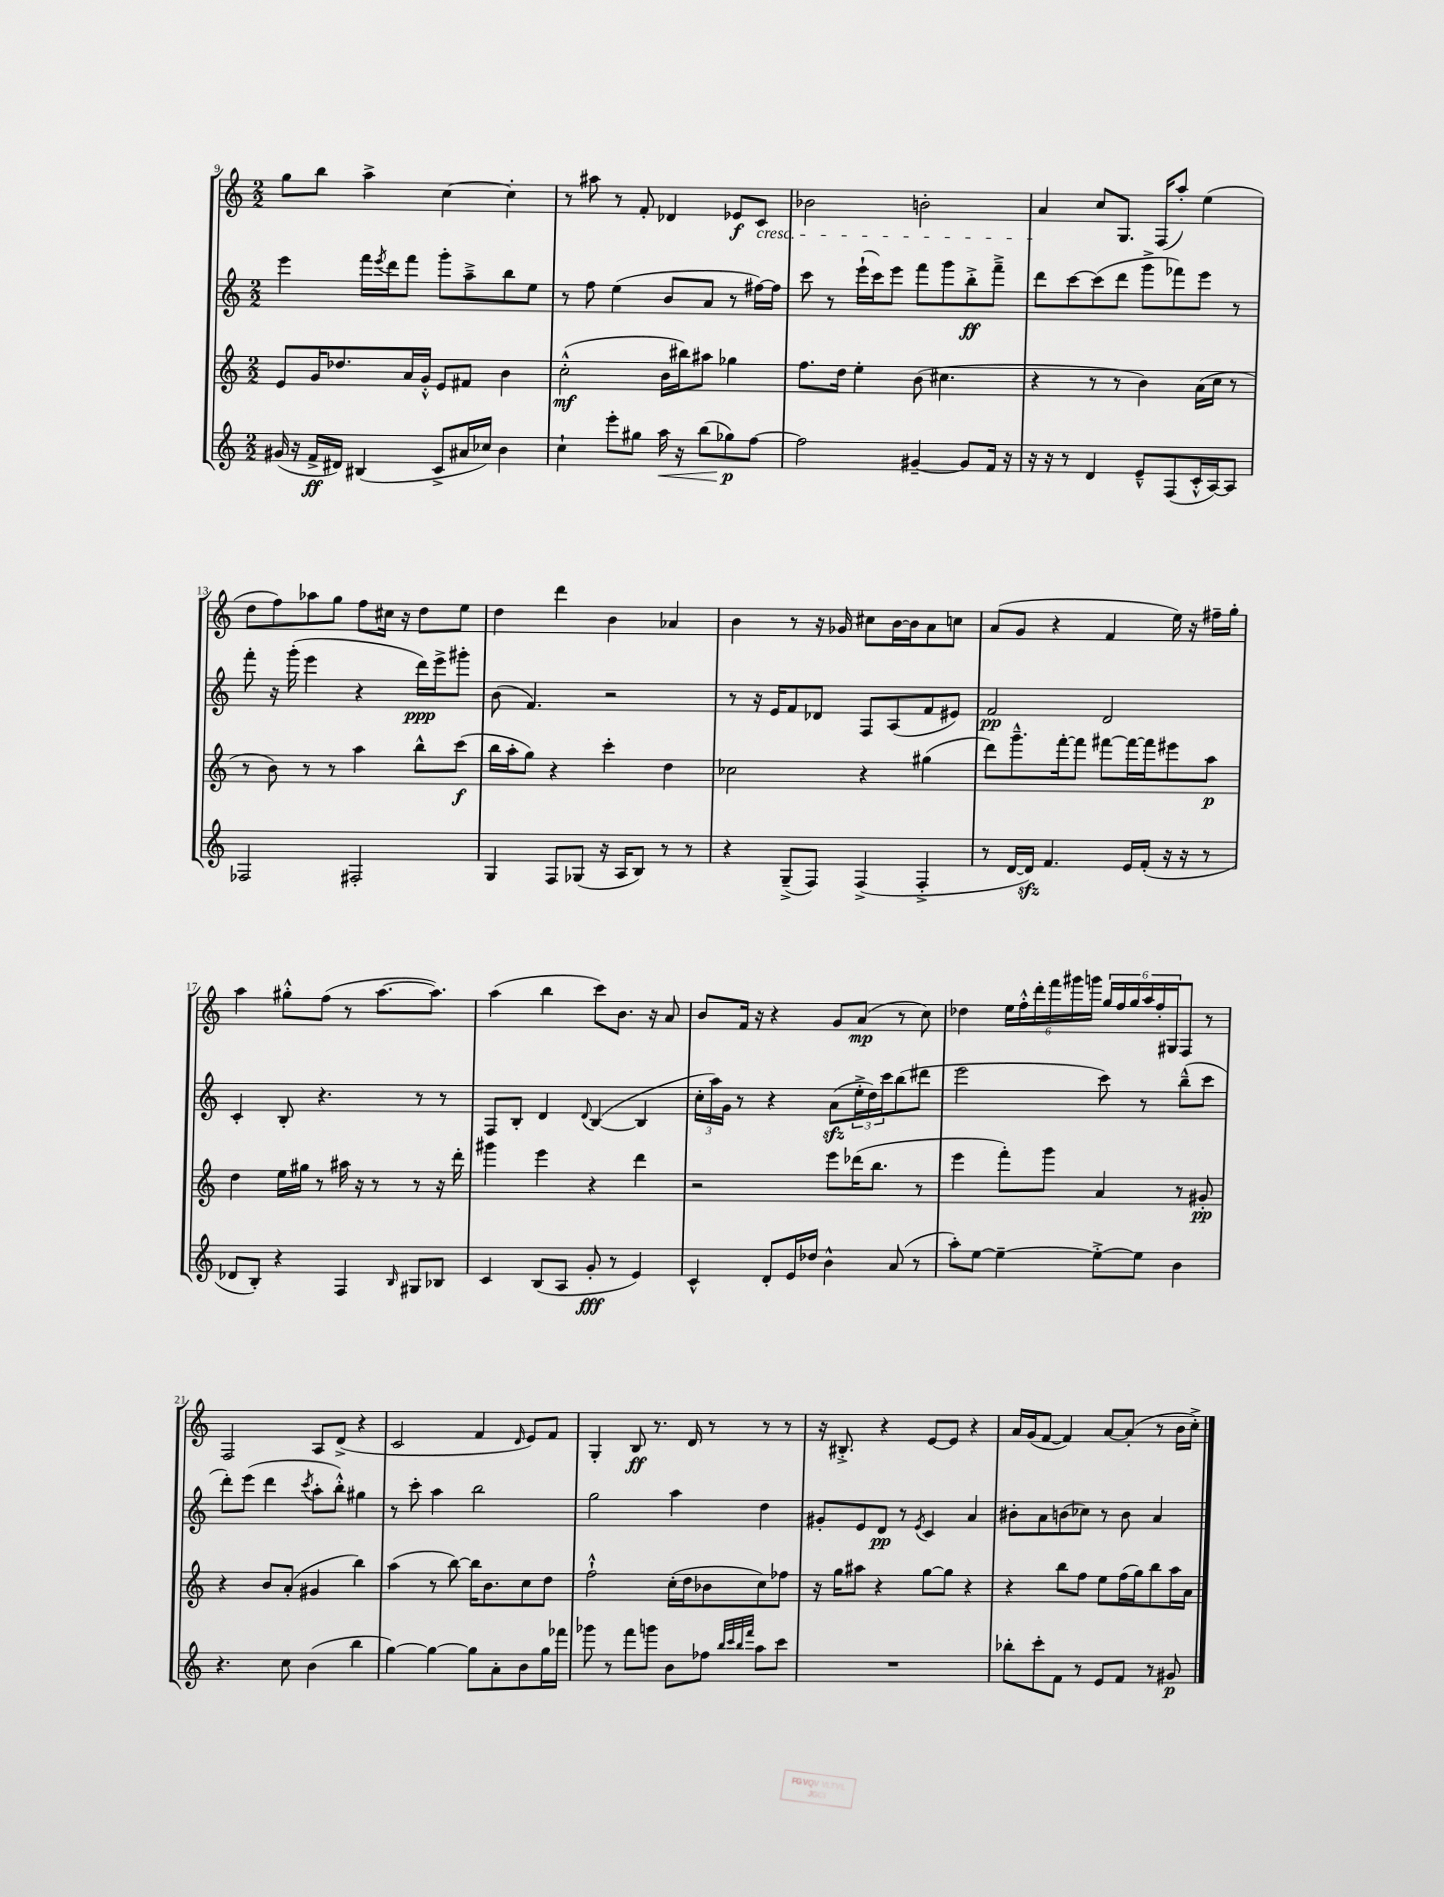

**kern	**kern	**kern	**kern
*staff4	*staff3	*staff2	*staff1
*clefG2	*clefG2	*clefG2	*clefG2
*k[]	*k[]	*k[]	*k[]
*M2/2	*M2/2	*M2/2	*M2/2
(16g#	8e	4eee	8gg
16r	.	.	.
16f^	16g	.	8bb
16d#)	8.dd-	.	.
(4B#	.	16fff	4aa^
.	.	8qeee	.
.	.	16ddd	.
.	16a	8fff	.
.	16g'^^	.	.
8c^	8e	8ggg'	[4cc
16a#	8f#	8aa~^	.
16cc-)	.	.	.
4b	4b	8bb	4cc']
.	.	8ee	.
=	=	=	=
4cc`	(2cc'^^	8r	8r
.	.	8ff	8aa#
8eee'	.	(4ee	8r
8gg#	.	.	8f'
16aa	16b	8b	4d-
16r	16bb#)	.	.
(8bb	8aa#	8a	.
8gg-)	4gg-	8r	8e-
[8ff	.	[16ff#)	8c
.	.	16ff#]	.
=	=	=	=
2ff]	8.ff	8ccc	2b-
.	.	8r	.
.	16dd	.	.
.	4ee'	(16eee`	.
.	.	16ccc)	.
.	.	8eee	.
[4g#~	(8b	8fff	2b'
.	4.cc#	8ggg	.
8g#]	.	8bb'^	.
16f	.	8fff~^	.
16r	.	.	.
=	=	=	=
16r	4r	8ddd	4a
16r	.	.	.
8r	.	[8ccc	.
4d	8r	(8ccc]	8cc
.	8r	8ddd	8.G
8e~^^	4b)	8ggg^	.
.	.	.	(16F
(8F	.	8fff-)	8aa')
16c'^^	(16a	8eee	(4ee
[16A)	16cc	.	.
8A]	8r	8r	.
=	=	=	=
2F-	8r	8fff'	8dd
.	8b)	16r	8ff)
.	.	(16ggg'	.
.	8r	4eee	8aa-
.	8r	.	8gg
2F#'	4aa	4r	8ff
.	.	.	16cc#
.	.	.	16r
.	8bb^^	16ddd)	8dd
.	.	16eee^	.
.	(8ccc	8ggg#'	8ee
=	=	=	=
4G	16bb	(8b	4dd
.	16aa'	.	.
.	8gg)	4.f)	.
8F	4r	.	4ddd
(8G-	.	.	.
16r	4ccc'	2r	4b
16A	.	.	.
8B)	.	.	.
8r	4dd	.	4a-
8r	.	.	.
=	=	=	=
4r	2cc-	8r	4b
.	.	16r	.
.	.	16e	.
(8G~^	.	8f	8r
8F)	.	8d-	16r
.	.	.	16g-
(4F^	4r	8F	8cc#
.	.	(8A	[16b
.	.	.	16b]
4F'^	(4gg#	8f	8a
.	.	8e#)	8cc
=	=	=	=
8r	8ddd)	2f	(8a
[16d	8.ggg~^^	.	8g
16d])	.	.	.
4.f	.	.	4r
.	[16fff'	.	.
.	8fff]	.	.
.	[8fff#	2d	4f
16e	16fff#_	.	.
(16f'	16fff#]	.	.
16r	8eee#	.	16ee)
16r	.	.	16r
8r	8aa	.	16ff#~
.	.	.	16gg'
=	=	=	=
8d-	4dd	4c'	4aa
8B')	.	.	.
4r	16ee	8B'	8gg#'^^
.	16gg#	.	.
.	8r	4.r	(8ff
4F	16aa#	.	8r
.	16r	.	.
.	8r	.	[8.aa
16qqB	.	.	.
8G#	8r	8r	.
.	.	.	8.aa])
8B-	16r	8r	.
.	16ddd'	.	.
=	=	=	=
4c	4ggg#	8F	(4aa
.	.	8B'	.
(8B	4eee	4d	4bb
8A	.	.	.
.	.	8qqd	.
8g'	4r	([4B	8ccc)
8r	.	.	8.b
4e)	4ddd	4B]	.
.	.	.	16r
.	.	.	8a
=	=	=	=
4c^^	2r	24cc'	8b
.	.	24aa)	.
.	.	24g	.
.	.	8r	16f
.	.	.	16r
8d'	.	4r	4r
16e	.	.	.
16dd-	.	.	.
4b^^	8eee	(8a	8g
.	(16ddd-	24ee'^	(8a
.	.	24dd)	.
.	8.bb	.	.
.	.	24ccc	.
(8a	.	(8bb	8r
8r	8r	8ddd#	8cc)
=	=	=	=
8aa')	4eee	2eee	4dd-
[8ee	.	.	.
4ee~_	8fff')	.	24ee
.	.	.	24ff'^^
.	.	.	24ddd'
.	8ggg	.	24fff
.	.	.	24ggg#
.	.	.	24ggg
8ee'^_	4a	8ccc)	24gg
.	.	.	24ff
.	.	.	24gg
8ee]	.	8r	24aa
.	.	.	24ff'
.	.	.	24G#
4b	8r	(8bb~^^	8F
.	8g#'	8ccc	8r
=	=	=	=
4.r	4r	8ddd')	2F
.	.	(8eee	.
.	8b	4ddd	.
8cc	(8a'	.	.
.	.	8qccc	.
(4b	4g#	8aa'	8A
.	.	8bb'^^)	(8d^
4bb	4bb)	4gg#	4r
=	=	=	=
[4gg)	(4aa	8r	2c
.	.	8ccc'	.
4gg_	8r	4aa	.
.	[8bb)	.	.
8gg]	16bb]	2bb	4f
.	8.b	.	.
8a'	.	.	.
.	.	.	16qqd
8b	8cc	.	8e)
16gg	8dd	.	8f
16fff-	.	.	.
=	=	=	=
8ggg-	2ff`^^	2gg	4G'
8r	.	.	.
8fff	.	.	8B
8ggg	.	.	8.r
8b	(16cc'	4aa	.
.	16dd	.	16d
8ff-	8b-	.	8r
32qqbb	.	.	.
32qqccc	.	.	.
32qqbb	.	.	.
32qqfff	.	.	.
8aa	8cc)	4dd	8r
8ccc	8ff-	.	8r
=	=	=	=
1r	16r	8g#'	16r
.	16gg	.	8.B#'^
.	8aa#	8e	.
.	4r	8d	4r
.	.	8r	.
.	.	8qe	.
.	[8gg	4c	[8e
.	8gg]	.	8e]
.	4r	4a	4r
=	=	=	=
8bb-'	4r	8b#'	16a
.	.	.	(16g
8ccc'	.	8a	[8f
8f	8bb	(8b	4f])
8r	8ff	8cc-)	.
8e	8ee	8r	[8a
8f	(16ff	8b	(8a']
.	16gg)	.	.
8r	8bb	4a	8r
8g#	16aa	.	16b
.	16a	.	16cc'^)
==	==	==	==
*-	*-	*-	*-
